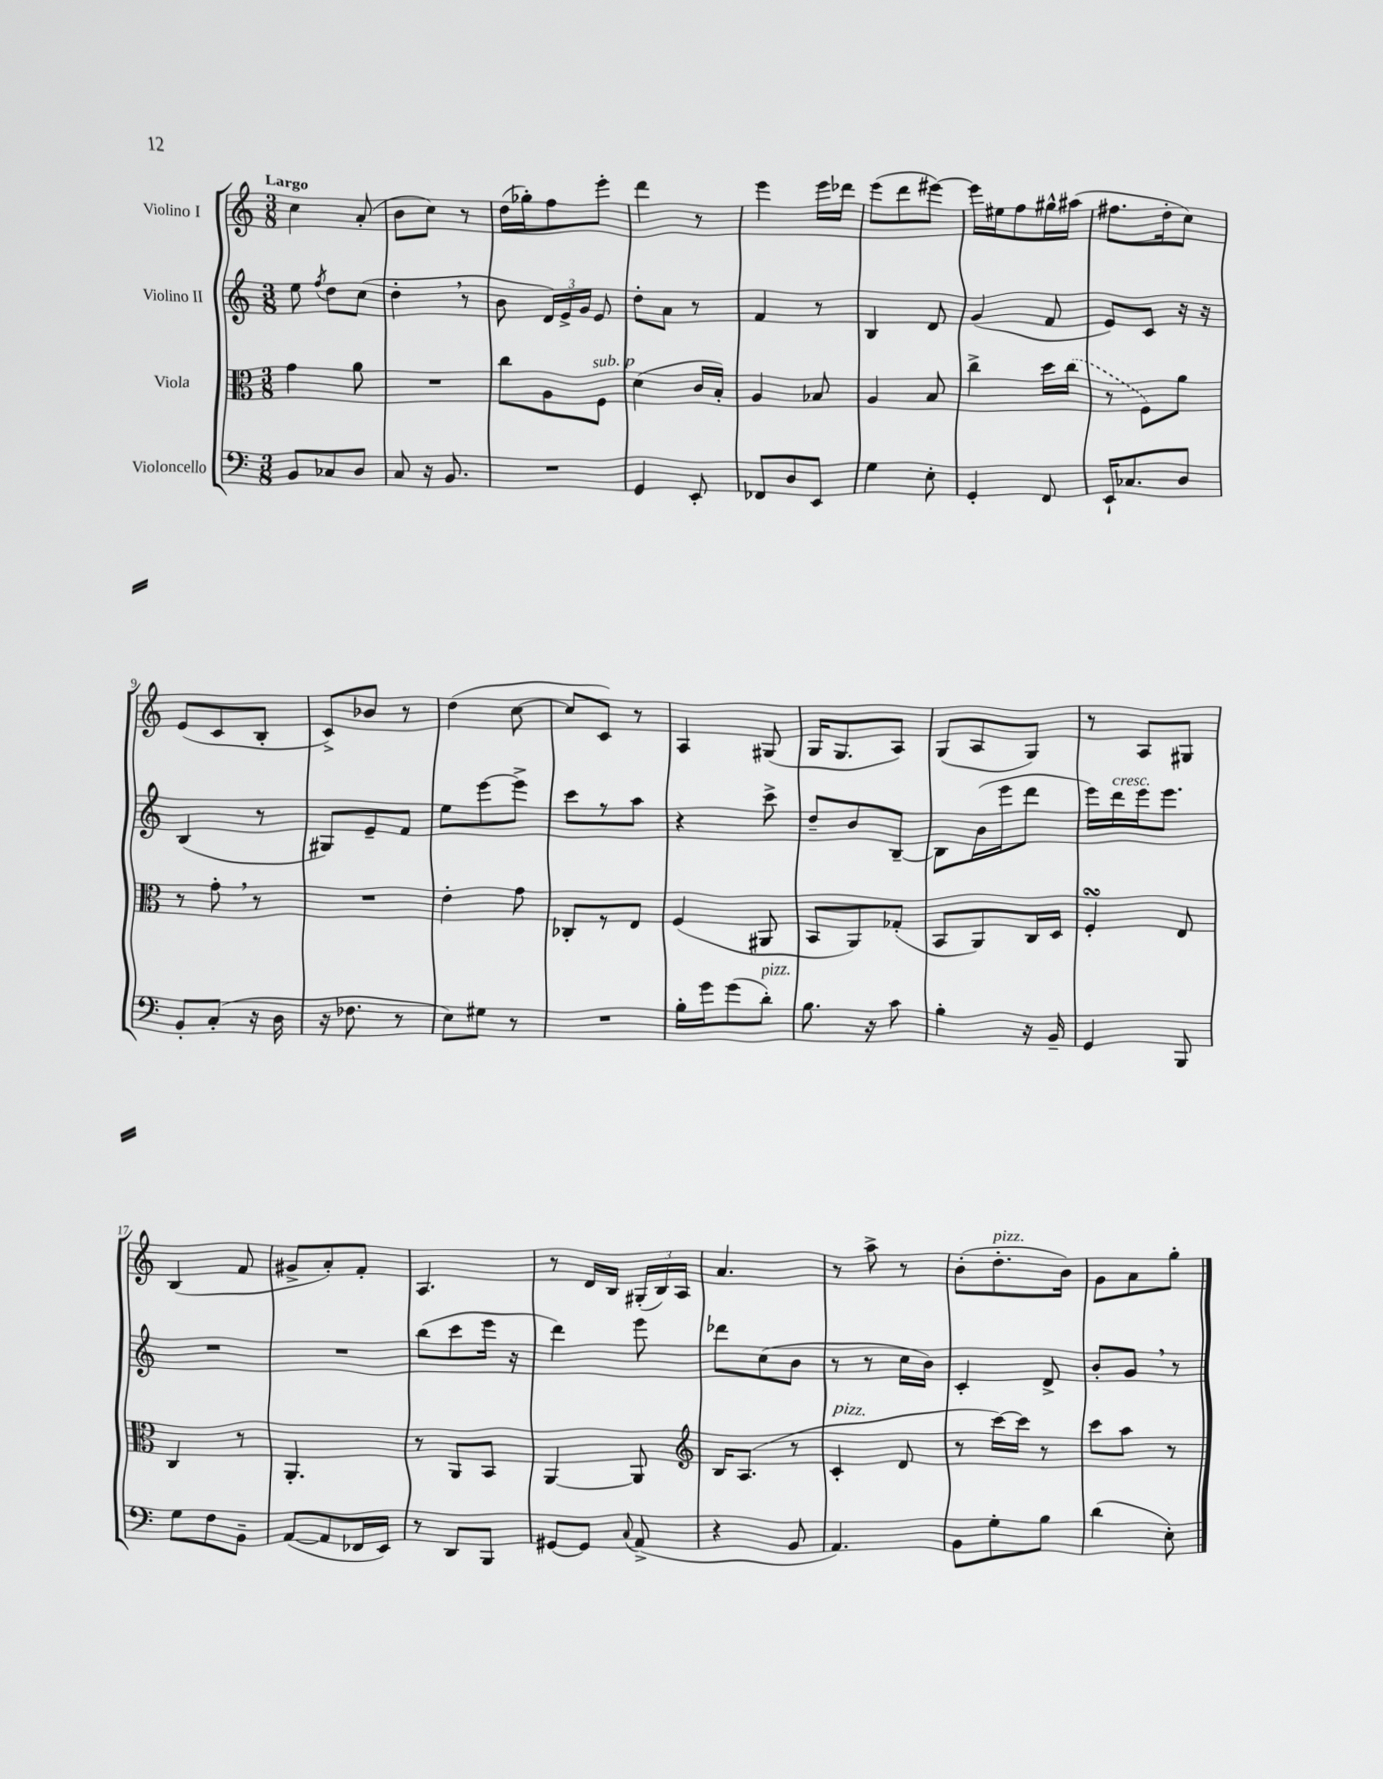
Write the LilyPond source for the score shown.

<<
\new StaffGroup <<
\new Staff = "s0" \with { instrumentName = "Violino I" } {
    \clef treble \key c \major \numericTimeSignature \time 3/8 \tempo "Largo"
    \autoBeamOff c''4 a'8-.( |
    b'8[ c''8]) r8 |
    d''16[( ges''16-.) f''8 e'''8]-. |
    d'''4 r8 |
    e'''4 e'''16[ des'''16] |
    e'''8[( d'''8 eis'''8]~) |
    eis'''16[ eis''16 f''8 gis''16-^ ais''16]( |
    fis''8.[ d''16-. c''8]) |
    e'8[( c'8 b8]-. |
    c'8[->) bes'8] r8 |
    d''4( c''8~ |
    c''8[ c'8]) r8 |
    a4 gis8( |
    g16[ g8. a8]) |
    g8[( a8 g8]) |
    r8 a8[ gis8] |
    b4( f'8 |
    gis'8[-> a'8-.) f'8]-. |
    a4. |
    r8 d'16[ b16] \tuplet 3/2 { gis16[-.( b16) a16] } |
    a'4. |
    r8 a''8-> r8 |
    b'8[-.( d''8.-.^\markup { \italic "pizz." } b'16]) |
    g'8[ a'8 g''8]-. \bar "|." |
}
\new Staff = "s1" \with { instrumentName = "Violino II" } {
    \clef treble \key c \major \numericTimeSignature \time 3/8
    \autoBeamOff e''8 \acciaccatura { f''8 } d''8[ c''8]( |
    d''4-. \breathe r8 |
    b'8 \tuplet 3/2 { d'16[) e'16-> g'16] } e'8 |
    d''8[-. a'8] r8 |
    f'4 r8 |
    b4 d'8 |
    g'4( f'8 |
    e'8[) c'8] r16 r16 |
    b4( r8 |
    gis8[) e'8-- f'8] |
    e''8[ e'''8~ e'''8]-> |
    c'''8[ r8 a''8] |
    r4 c'''8-> |
    d''8[-- b'8 b8]~-- |
    b8[ b'16( e'''16 d'''8] |
    e'''16[) d'''16^\markup { \italic "cresc." } e'''16 e'''8.] |
    R4. |
    R4. |
    b''8[( c'''8 e'''16] r16 |
    d'''4) e'''8 |
    des'''8[ c''8( b'8] |
    r8 r8 c''16[ b'16]) |
    c'4-. d'8-> |
    b'8[-. g'8] \breathe r8 \bar "|." |
}
\new Staff = "s2" \with { instrumentName = "Viola" } {
    \clef alto \key c \major \numericTimeSignature \time 3/8
    \autoBeamOff g'4 a'8 |
    R4. |
    c''8[ a8 f8]^\markup { \italic "sub. p" } |
    d'4( c'16[ b16]-.) |
    a4 bes8 |
    a4 b8 |
    c''4-> d''16[ \once \slurDashed c''16]( |
    r8 f8[) a'8] |
    r8 g'8-. \breathe r8 |
    R4. |
    e'4-. g'8 |
    ces8[-. r8 e8] |
    f4( ais,8 |
    b,8[ a,8) ges8]-.( |
    b,8[ a,8) c16 d16] |
    f4-.\turn e8 |
    c4 r8 |
    a,4.-. |
    r8 a,8[ b,8] |
    a,4~ a,8 |
    \clef treble b16[ a8.]( r8 |
    c'4-.^\markup { \italic "pizz." } d'8 |
    r8 c'''16[~) c'''16] r8 |
    c'''8[ a''8] r8 \bar "|." |
}
\new Staff = "s3" \with { instrumentName = "Violoncello" } {
    \clef bass \key c \major \numericTimeSignature \time 3/8
    \autoBeamOff b,8[ ces8 d8] |
    c8 r16 b,8. |
    R4. |
    g,4 e,8-. |
    fes,8[ d8 e,8] |
    g4 e8-. |
    g,4-. f,8 |
    e,16[-! ces8. d8] |
    b,8[-. c8]-.( r16 d16 |
    r16 fes8. r8 |
    e8[) gis8] r8 |
    R4. |
    b16[-. g'16 g'8( d'8]-.^\markup { \italic "pizz." }) |
    b8. r16 c'8 |
    b4-. r16 b,16-- |
    g,4 b,,8 |
    g8[ f8 b,8]-- |
    a,8[~( a,8 fes,16 e,16]) |
    r8 d,8[ b,,8] |
    gis,8[~ gis,8] \appoggiatura { c8 } a,8->( |
    r4 b,8 |
    a,4.) |
    b,8[ g8-. b8] |
    d'4( e8-.) \bar "|." |
}
>>
>>
